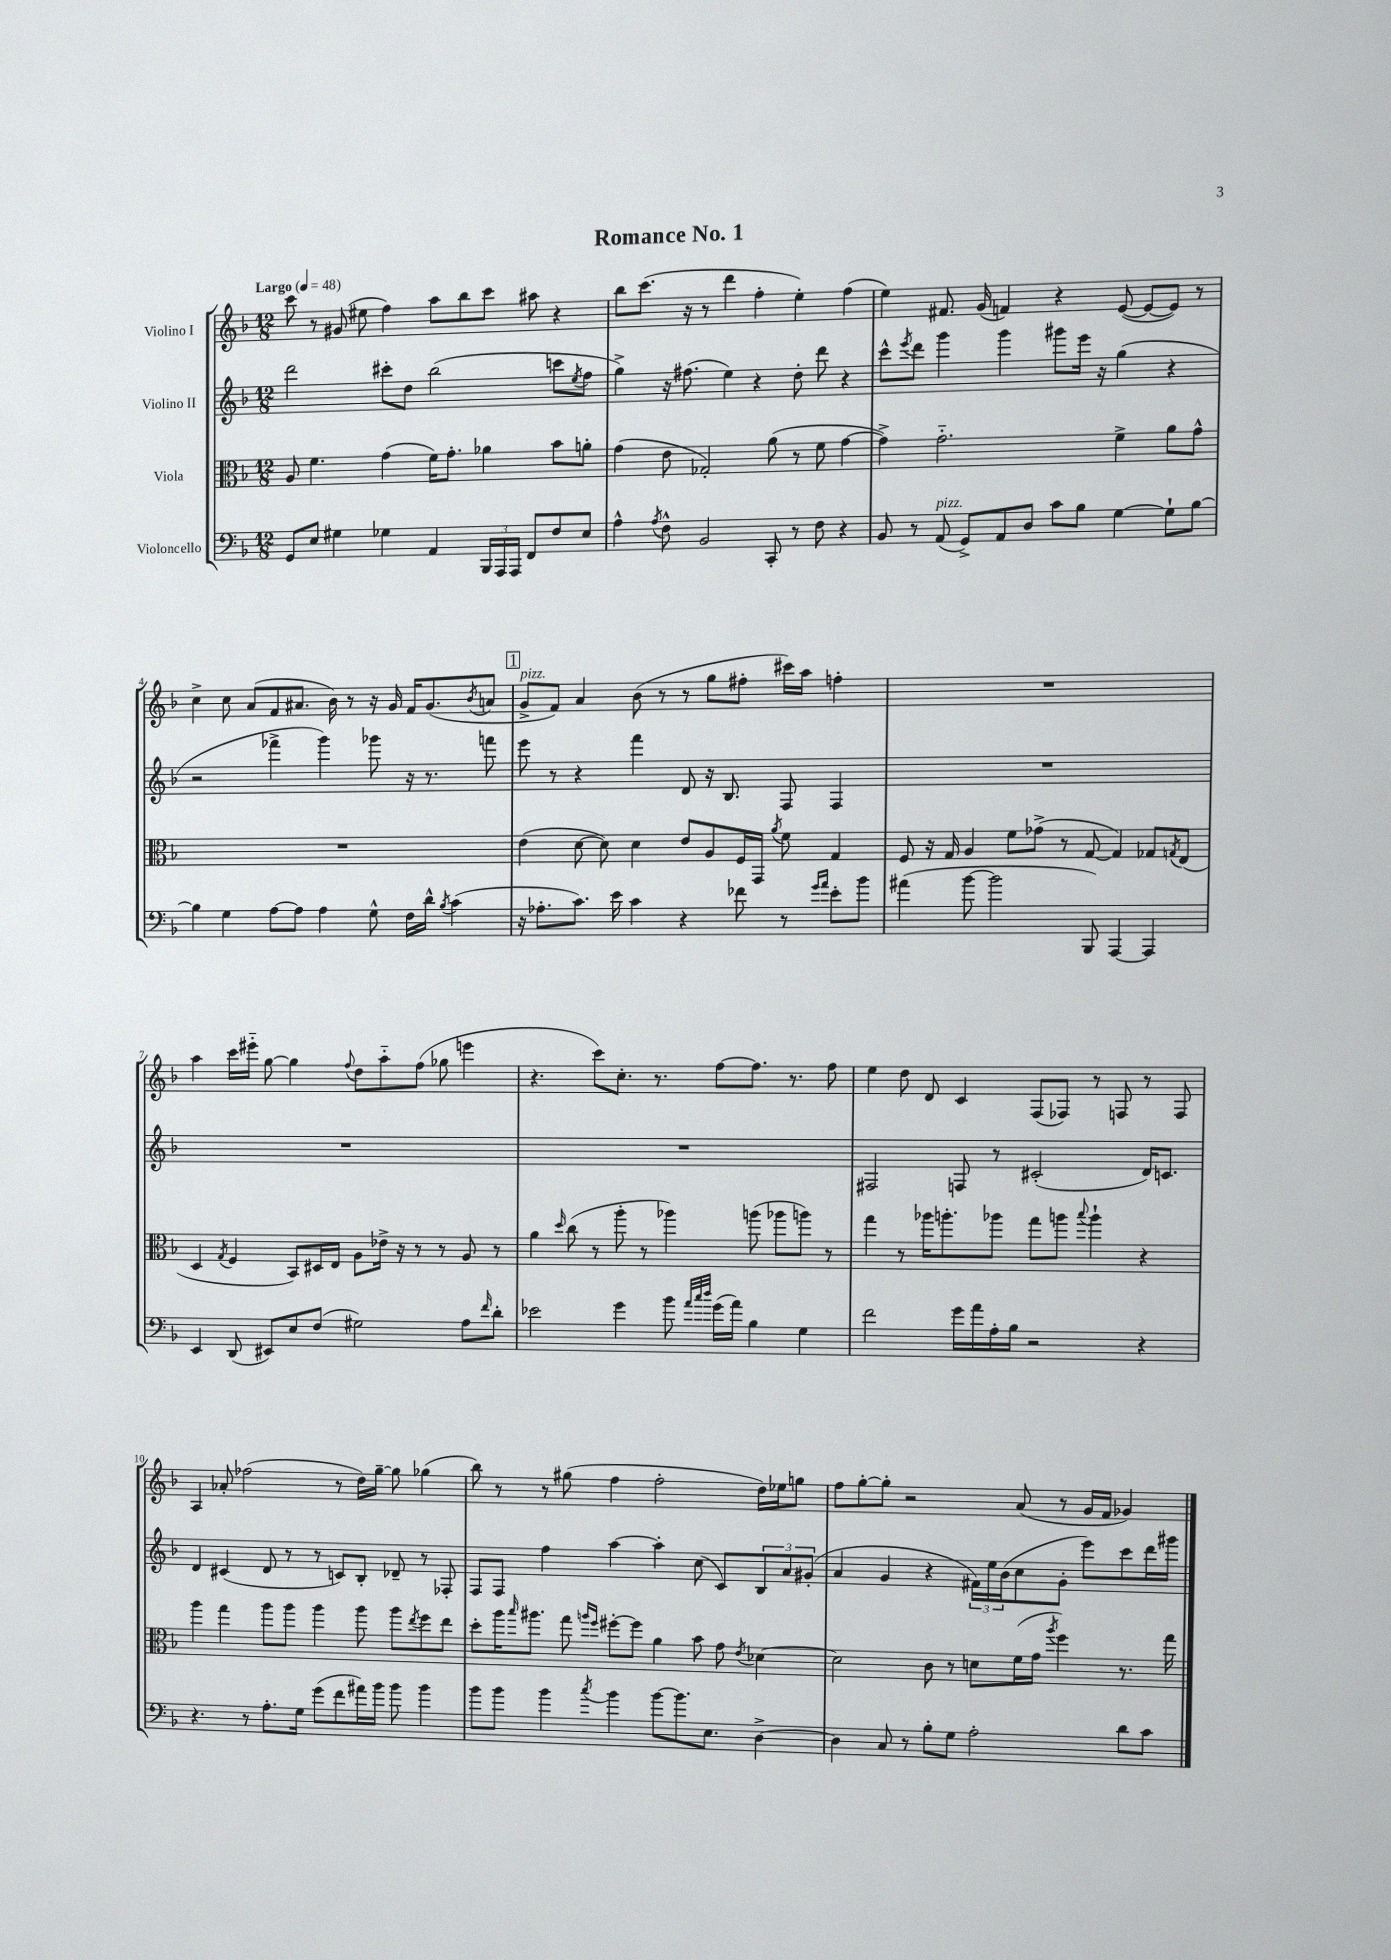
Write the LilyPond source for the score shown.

\header { title = "Romance No. 1" }
<<
\new StaffGroup <<
\new Staff = "s0" \with { instrumentName = "Violino I" } {
    \clef treble \key f \major \numericTimeSignature \time 12/8 \tempo "Largo" 4 = 48
    c'''8 r8 gis'8( eis''8 f''4) a''8 bes''8 c'''8 ais''8 r4 |
    bes''8 c'''8.( r16 r8 d'''4 f''4-. e''4-.) f''4( |
    e''4) fis'8. g'16( f'4) r4 e'8~( e'8~ e'8) r8 |
    c''4-> c''8 a'8( f'8 ais'8. bes'16) r8 r16 g'16 f'16 g'8.( \acciaccatura { bes'8 } a'8 |
    \mark \markup { \box "1" } g'8->^\markup { \italic "pizz." } f'8) a'4 bes'8( r8 r8 g''8 fis''8-. cis'''16) a''16 f''4-. |
    R1. |
    a''4 c'''16 eis'''16-_ g''8~ g''4 \appoggiatura { f''8 } d''8 a''8-_ f''8( ges''8 e'''4 |
    r4. c'''8) c''8.-. r8. f''8~ f''8. r8. f''8 |
    e''4 d''8 d'8 c'4 f8( fes8) r8 f8 r8 f8 |
    a4 aes'8-. fes''2( r8 d''16) g''16~-- g''8 ges''4( |
    bes''8) r8 r8 gis''8( f''4 f''2-. d''16) ees''16 g''8 |
    f''8 g''8~-. g''8-. r2 a'8( r8 g'16 f'16 ges'4) \bar "|." |
}
\new Staff = "s1" \with { instrumentName = "Violino II" } {
    \clef treble \key f \major \numericTimeSignature \time 12/8
    d'''2 cis'''8-. d''8 bes''2( c'''8 \acciaccatura { e''8 } f''8 |
    g''4->) r16 fis''8.( e''4) r4 d''8-. d'''8 r4 |
    c'''8-^ \acciaccatura { e'''8 } d'''8 g'''4 g'''4 gis'''8 e'''16 r16 g''4( r4 |
    r2 fes'''4-> g'''4) ges'''8 r16 r8. f'''8 |
    \mark \markup { \box "1" } e'''8 r8 r4 f'''4 d'8 r16 bes8. f8 f4 |
    R1. |
    R1. |
    R1. |
    fis2 f8 r8 cis'2-.( d'16) c'8. |
    d'4 cis'4( d'8 r8 r8 c'8) bes8-. des'8-- r8 fes8-. |
    f8 f8 f''4 a''4~ a''4-. c''8( c'8) \tuplet 3/2 { bes8 a'8 gis'8-.( } |
    a'4 g'4 r4 \tuplet 3/2 { fis'16) e''16 bes'16( } c''8 g'8-. e'''8) c'''8 d'''16 gis'''16 \bar "|." |
}
\new Staff = "s2" \with { instrumentName = "Viola" } {
    \clef alto \key f \major \numericTimeSignature \time 12/8
    a8 f'4. g'4( f'16) g'8.-. aes'4 bes'8 a'8-. |
    g'4( e'8 ges2-.) a'8( r8 f'8 g'4~ |
    g'4->) g'2.-_ f'4-> a'8 g'8-^ |
    R1. |
    \mark \markup { \box "1" } e'4( d'8~ d'8) d'4 e'8 a8 f16 g,16 \acciaccatura { a'8 } f'8 g4 |
    f8 r16 g16 a4 f'8 ges'8->( r8 g8~ g4) ges8 \acciaccatura { g8 } e8( |
    d4 \acciaccatura { g8 } f4 bes,8) dis16 e16 a8 ees'16-> r16 r8 r8 a8 r8 |
    a'4 \grace { d''16 } c''8( r8 a''8-. r8 aes''4) a''8( aes''8 a''8) r8 |
    g''4 r8 aes''16 a''8.-. aes''8 g''8 a''8 \appoggiatura { bes''8 } a''4-! r4 |
    a''4 g''4 a''8 a''8 a''4 a''8 a''8 \acciaccatura { e''8 } f''8 e''8 |
    d''8-. a''16 \grace { bes''16 } ais''8. g''8 \grace { a''16 f''16 } fis''8~-. fis''8 a'4 bes'8 g'8 \acciaccatura { e'8 } des'4~ |
    des'2 c'8 r8 d'8 f'16( g'16 \acciaccatura { a''8 } f''4) r8. g''16 \bar "|." |
}
\new Staff = "s3" \with { instrumentName = "Violoncello" } {
    \clef bass \key f \major \numericTimeSignature \time 12/8
    g,8 e8 gis4 ges4 a,4 \tuplet 3/2 { bes,,16 a,,16 a,,16 } f,8 f8 e8 |
    a4-^ \acciaccatura { a8 } f8-^ bes,2 c,8-. r8 f8 r4 |
    bes,8 r8 a,8^\markup { \italic "pizz." }( g,8->) a,8 d8 c'8 bes8 g4~ g8-! bes8~ |
    bes4 g4 a8~ a8 a4 g8-^ f16 d'16-^ \acciaccatura { bes8 } c'4( |
    \mark \markup { \box "1" } r16 aes8.-. c'8.) e'16 c'4 r4 fes'8 r8 \grace { g'16 a'16 } e'8-. bes'8 |
    ais'4( bes'8~ bes'2 bes,,8) a,,4~ a,,4 |
    e,4 d,8( eis,8) e8 f8( gis2) a8 \grace { f'16 } d'8-. |
    ees'2 g'4 bes'8 \grace { a'32 c''32 d''32 } g'16( a'16) bes4 g4 |
    f'2 g'16 a'16 a16-. bes16 r2 r4 |
    r4. r8 a8.-. g16 g'8( f'8 ais'16) bes'16 bes'8 bes'4 |
    bes'8 bes'8 bes'4 \acciaccatura { c''8 } bes'4 bes'8~ bes'8. e8. d4~-> |
    d4 c8 r8 bes8-. g8 a2-. d'8 c'8 \bar "|." |
}
>>
>>
